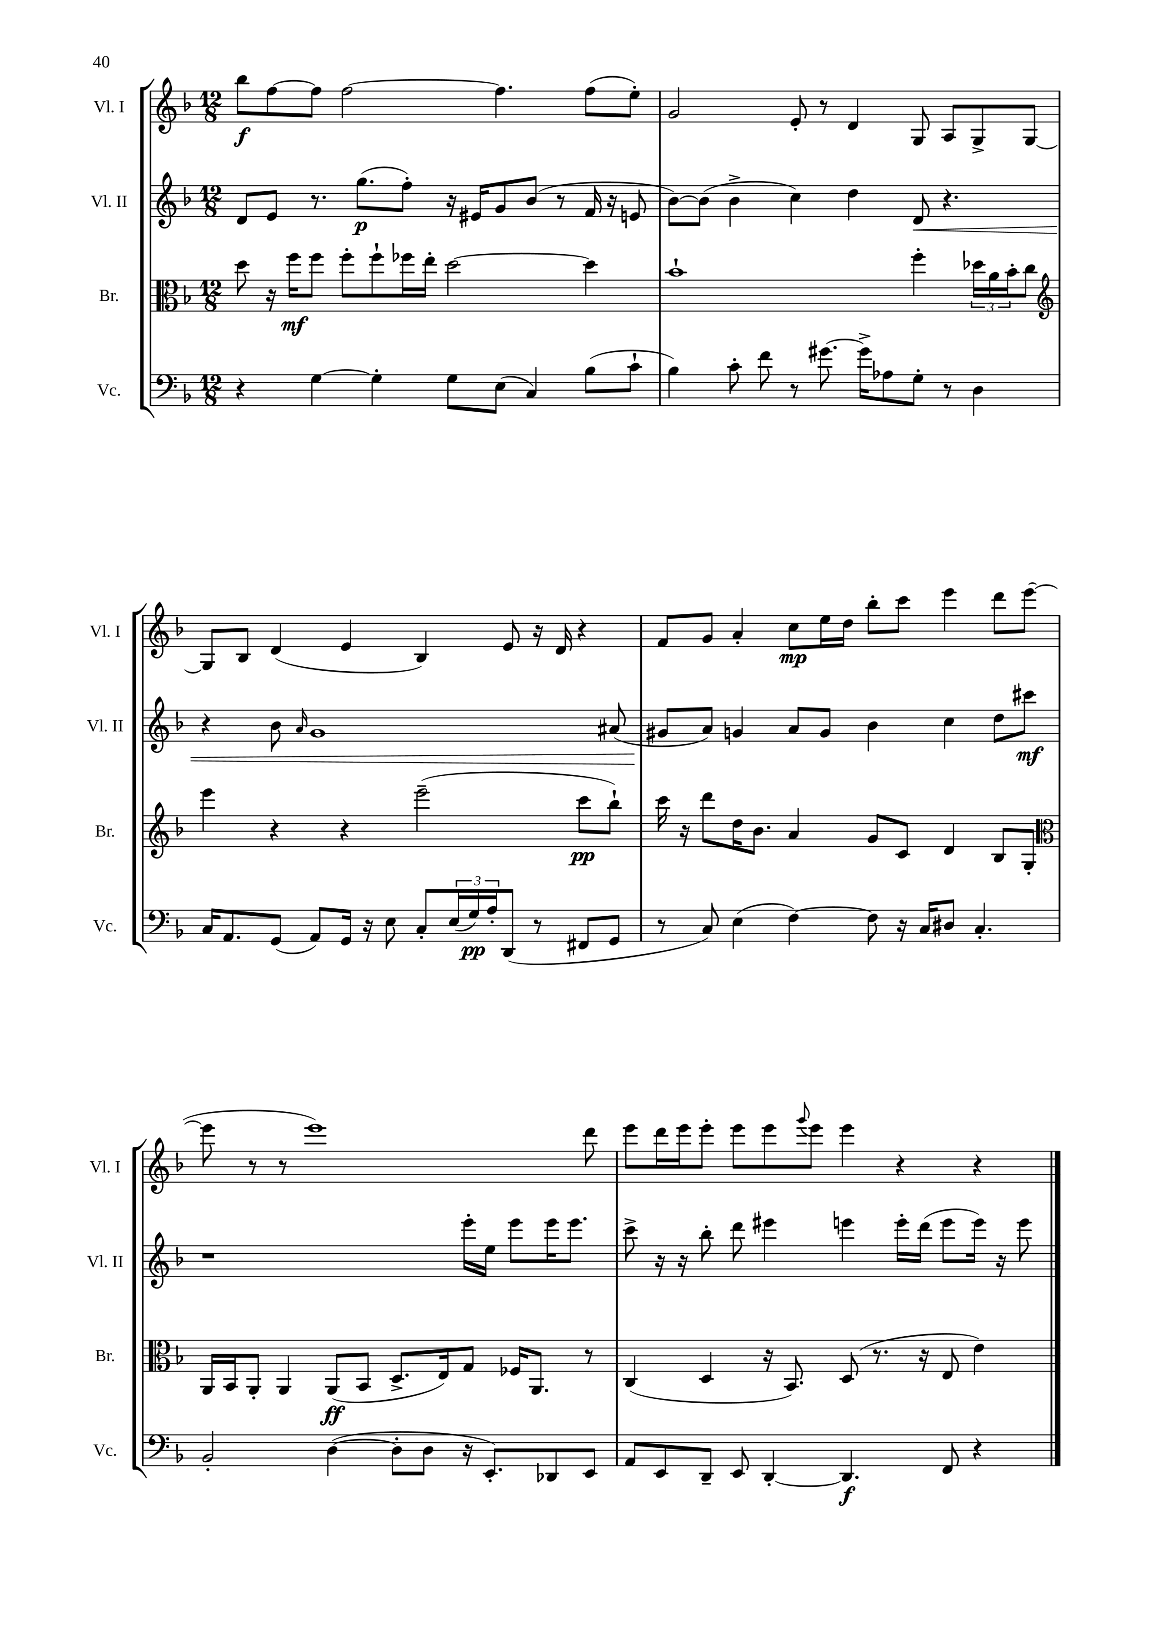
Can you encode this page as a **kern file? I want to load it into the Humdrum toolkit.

**kern	**dynam	**kern	**dynam	**kern	**dynam	**kern	**dynam
*part4	*part4	*part3	*part3	*part2	*part2	*part1	*part1
*staff4	*staff4	*staff3	*staff3	*staff2	*staff2	*staff1	*staff1
*I"Vc.	*	*I"Br.	*	*I"Vl. II	*	*I"Vl. I	*
*I'Vc.	*	*I'Br.	*	*I'Vl. II	*	*I'Vl. I	*
*clefF4	*	*clefC3	*	*clefG2	*	*clefG2	*
*k[b-]	*	*k[b-]	*	*k[b-]	*	*k[b-]	*
*M12/8	*	*M12/8	*	*M12/8	*	*M12/8	*
=22	=22	=22	=22	=22	=22	=22	=22
4r	.	8dd\	.	8d/L	.	8bb-\L	f
.	.	16r	.	8e/J	.	[8ff\	.
.	.	16ff\KL	mf	.	.	.	.
[4G\	.	8ff\J	.	8.r	.	8ff\J]	.
.	.	8ff'\L	.	.	.	[2ff\	.
.	.	.	.	(8.gg\L	p	.	.
4G'\]	.	8ff`\	.	.	.	.	.
.	.	16ff-X\L	.	8ff'\J)	.	.	.
.	.	16ee'\JJ	.	.	.	.	.
8G\L	.	[2dd\	.	16r	.	.	.
.	.	.	.	16e#X/KL	.	.	.
(8E\J	.	.	.	8g/	.	4.ff\]	.
4C/)	.	.	.	(8b-/J	.	.	.
.	.	.	.	8r	.	.	.
(8B-\L	.	4dd\]	.	16f/	.	(8ff\L	.
.	.	.	.	16r	.	.	.
8c`\J	.	.	.	8en/	.	8ee'\J)	.
=23	=23	=23	=23	=23	=23	=23	=23
4B-\)	.	1b-`	.	[8b-\L)	.	2g/	.
.	.	.	.	(8b-\J]	.	.	.
8c'\	.	.	.	4b-^\	.	.	.
8f\	.	.	.	.	.	.	.
8r	.	.	.	4cc\)	.	8e'/	.
[8.g#X\	.	.	.	.	.	8r	.
.	.	.	.	4dd\	.	4d/	.
16g#^\KL]	.	.	.	.	.	.	.
8A-X\	.	.	.	.	.	.	.
!	!	!	!	!	!LO:HP:b	!	!
8G'\J	.	4ff'\	.	8d/	<	8G/	.
8r	.	.	.	4.r	.	8A/L	.
4D\	.	24dd-X\LL	.	.	.	8G^/	.
.	.	24a\	.	.	.	.	.
.	.	24b-'\J	.	.	.	.	.
.	.	8cc\J	.	.	.	[8G/J	.
!!LO:LB:g=z
=24	=24	=24	=24	=24	=24	=24	=24
*	*	*clefG2	*	*	*	*	*
16C/KL	.	4eee\	.	4r	.	8G/L]	.
8.AA/	.	.	.	.	.	.	.
.	.	.	.	.	.	8B-/J	.
(8GG/J	.	4r	.	8b-\	.	(4d/	.
.	.	.	.	16qqa/	.	.	.
8AA/L)	.	.	.	1g	.	.	.
16GG/Jk	.	4r	.	.	.	4e/	.
16r	.	.	.	.	.	.	.
8E\	.	.	.	.	.	.	.
8C'/L	.	(2eee~\	.	.	.	4B-/)	.
(24E/L	.	.	.	.	.	.	.
24G/)	pp	.	.	.	.	.	.
24A'/J	.	.	.	.	.	.	.
(8DD/J	.	.	.	.	.	8e/	.
8r	.	.	.	.	.	16r	.
.	.	.	.	.	.	16d/	.
8FF#X/L	.	8ccc\L	pp	.	.	4r	.
8GG/J	.	8bb-`\J)	.	(8a#X/	.	.	.
=25	=25	=25	=25	=25	=25	=25	=25
8r	.	16ccc\	.	8g#X/L	.	8f/L	.
.	.	16r	.	.	.	.	.
8C/)	.	8ddd\L	.	8a/J)	[	8g/J	.
(4E\	.	16dd\K	.	4gn/	.	4a'/	.
.	.	8.b-\J	.	.	.	.	.
[4F\)	.	4a/	.	8a/L	.	8cc\L	mp
.	.	.	.	8g/J	.	16ee\L	.
.	.	.	.	.	.	16dd\JJ	.
8F\]	.	8g/L	.	4b-\	.	8bb-'\L	.
16r	.	8c/J	.	.	.	8ccc\J	.
16C/KL	.	.	.	.	.	.	.
8D#X/J	.	4d/	.	4cc\	.	4eee\	.
4.C'/	.	.	.	.	.	.	.
.	.	8B-/L	.	8dd\L	.	8ddd\L	.
.	.	8G'/J	.	8ccc#X\J	mf	([8eee\J	.
!!LO:LB:g=z
=26	=26	=26	=26	=26	=26	=26	=26
*	*	*clefC3	*	*	*	*	*
2BB-'/	.	16AA/LL	.	1r	.	8eee\]	.
.	.	16BB-/J	.	.	.	.	.
.	.	8AA'/J	.	.	.	8r	.
.	.	4AA/	.	.	.	8r	.
.	.	.	.	.	.	1eee)	.
([4D\	.	(8AA/L	ff	.	.	.	.
.	.	8BB-/J	.	.	.	.	.
8D'\L]	.	8.D^/L	.	.	.	.	.
8D\J	.	.	.	.	.	.	.
.	.	16E/k)	.	.	.	.	.
16r	.	8G/J	.	16eee'\LL	.	.	.
8.EE'/L)	.	.	.	16ee\JJ	.	.	.
.	.	16F-X/KL	.	8eee\L	.	.	.
.	.	8.AA/J	.	.	.	.	.
8DD-X/	.	.	.	16eee\K	.	.	.
.	.	.	.	8.eee\J	.	.	.
8EE/J	.	8r	.	.	.	8ddd\	.
=27	=27	=27	=27	=27	=27	=27	=27
8AA/L	.	(4C/	.	8ccc^\	.	8eee\L	.
8EE/	.	.	.	16r	.	16ddd\L	.
.	.	.	.	16r	.	16eee\J	.
8DD~/J	.	4D/	.	8bb-'\	.	8eee'\J	.
8EE/	.	.	.	8ddd\	.	8eee\L	.
[4DD'/	.	16r	.	4eee#X\	.	8eee\	.
.	.	8.BB-/)	.	.	.	.	.
.	.	.	.	.	.	8qqggg/	.
.	.	.	.	.	.	8eee\J	.
4.DD/]	f	(8D/	.	4eeen\	.	4eee\	.
.	.	8.r	.	.	.	.	.
.	.	.	.	16eee'\LL	.	4r	.
.	.	16r	.	(16ddd\JJ	.	.	.
8FF/	.	8E/	.	8eee\L	.	.	.
4r	.	4e\)	.	16eee\Jk)	.	4r	.
.	.	.	.	16r	.	.	.
.	.	.	.	8eee\	.	.	.
==	==	==	==	==	==	==	==
*-	*-	*-	*-	*-	*-	*-	*-
